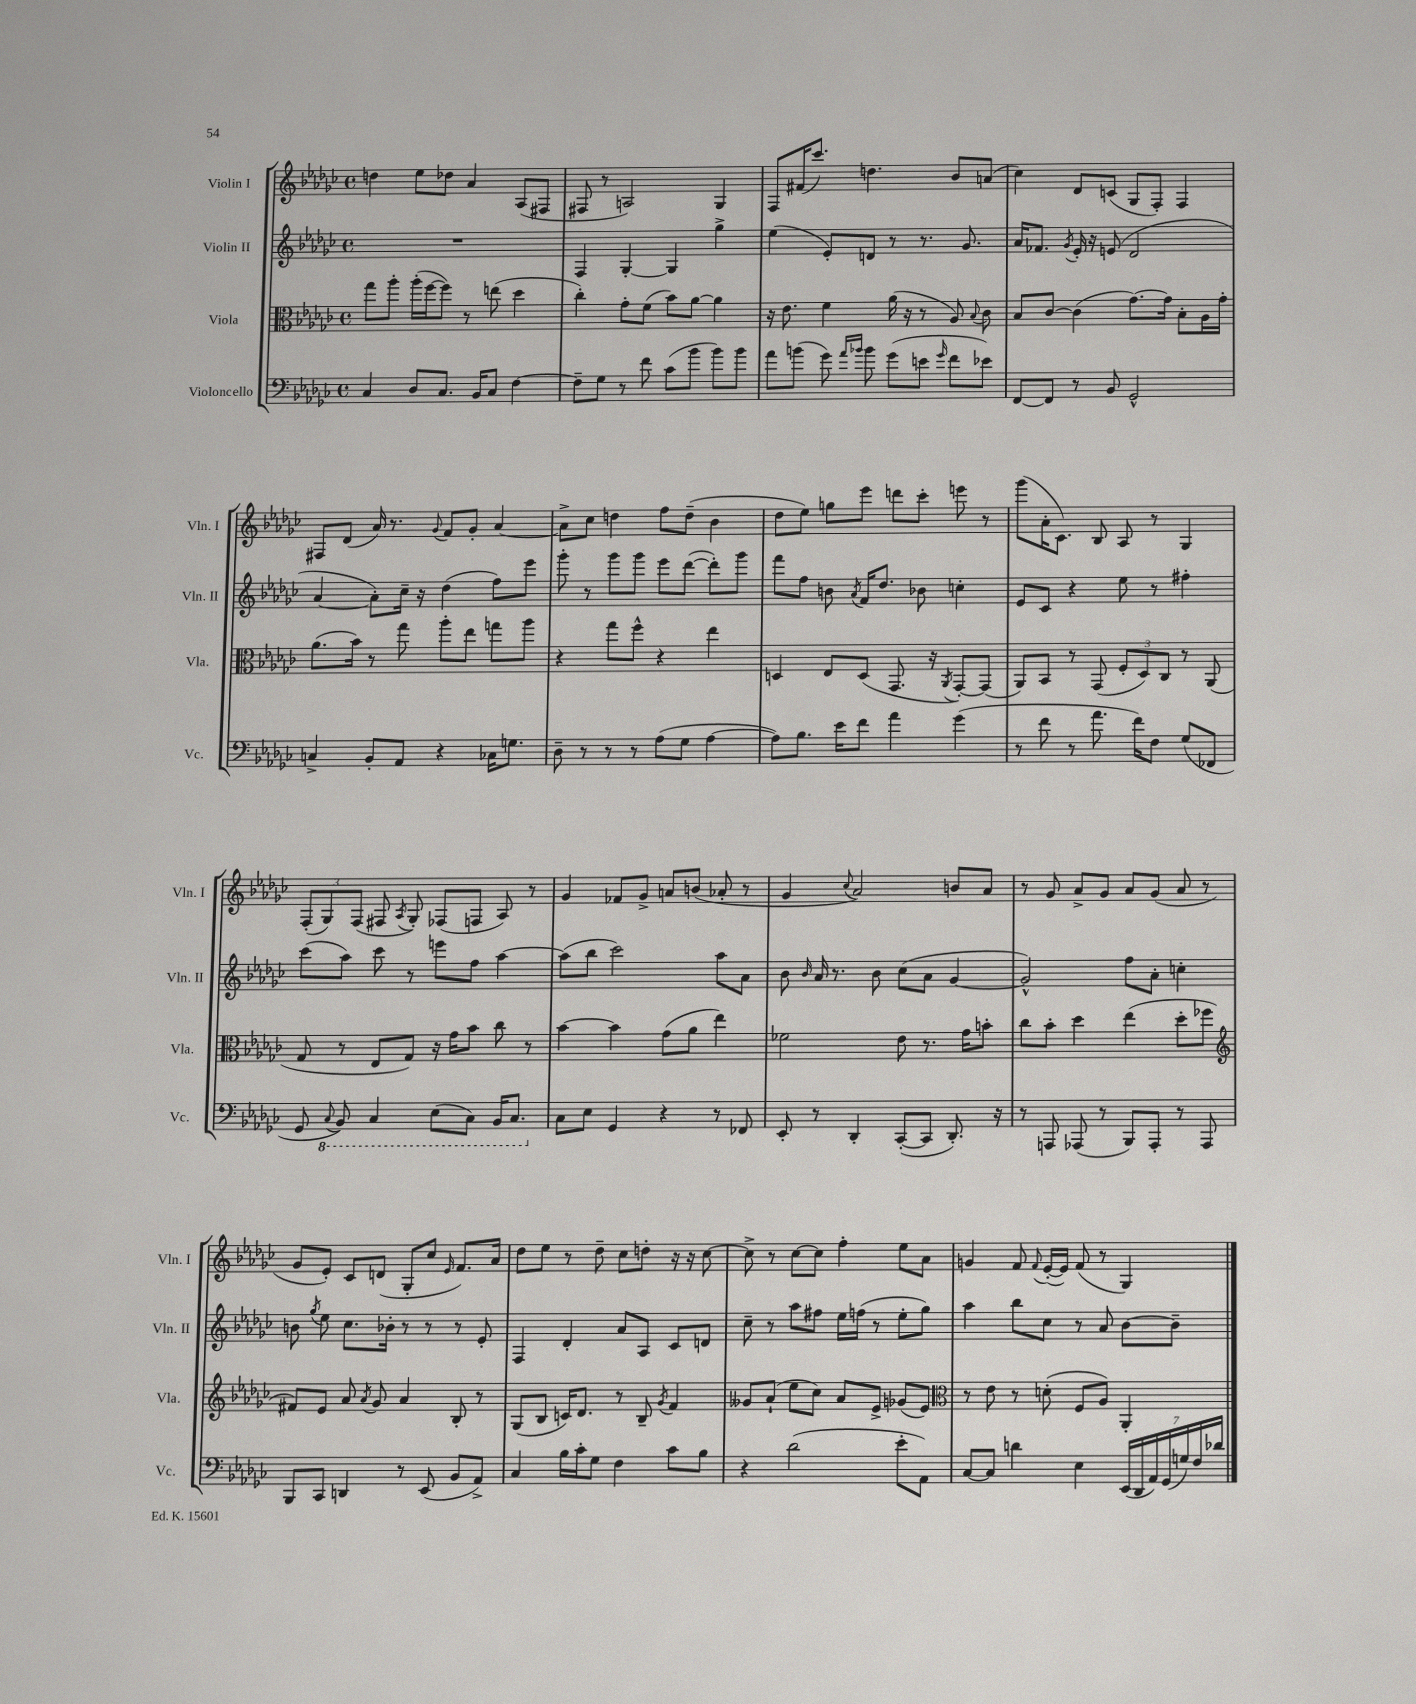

**kern	**kern	**kern	**kern
*staff4	*staff3	*staff2	*staff1
*clefF4	*clefC3	*clefG2	*clefG2
*k[b-e-a-d-g-c-]	*k[b-e-a-d-g-c-]	*k[b-e-a-d-g-c-]	*k[b-e-a-d-g-c-]
*M4/4	*M4/4	*M4/4	*M4/4
*met(c)	*met(c)	*met(c)	*met(c)
4C-/	8gg-\L	1r	4dd\
.	8aa-'\J	.	.
8D-/L	(16aa-'\LL	.	8ee-\L
.	[16ff\J	.	.
8.C-/J	8ff\]J)	.	8dd-\J
.	8r	.	4a-/
16BB-/LK	.	.	.
8C-/J	(8ee\	.	.
[4F\	4dd-\	.	(8A-/L
.	.	.	8F#/J
=	=	=	=
8F~\]L	4cc-'\)	4F/	8F#/
8G-\J	.	.	8r
8r	8g-'\L	[4G-'/	2A/)
8f\	(8f\J	.	.
(8c-\L	8b-\L)	4G-/]	.
8b-\J	[8a-\J	.	.
8b-\L)	4a-\]	4gg-^\	4G-/
8b-\J	.	.	.
=	=	=	=
8a-\L	16r	(4ee-\	8F/L
.	8.e-\	.	.
(8b\J	.	.	(16f#/K
.	.	.	8.ccc-/J)
8g-\)	4f\	8e-'/L)	.
16qqa-/LL	.	.	.
16qqb-/JJ	.	.	.
8b-\	.	8d/J	4.dd\
(8g-\L	(16a-\	8r	.
.	16r	.	.
8e\J	8r	8.r	.
16qqg-/	.	.	.
8f\L	8A-/)	.	8b-/L
.	.	8.g-/	.
.	8qqB-/	.	.
8e-\J)	8c-\	.	(8a/J
=	=	=	=
[8FF/L	8B-/L	16a-/LK	4cc-\)
.	.	8.f-/J	.
8FF/]J	[8c-/J	.	.
.	.	8qg-/	.
8r	(4c-\]	16e-'/	8d-/L
.	.	16r	.
8BB-/	.	(8e/	(8c/J
2GG-^^/	[8.g-\L)	2d-/	8G-/L
.	.	.	8F'/J)
.	16g-\]Jk	.	.
.	8B-'\L	.	4F/
.	16A-\L	.	.
.	16g-'\JJ	.	.
=	=	=	=
4C^/	(8.a-\L	[4a-/	8F#/L
.	.	.	(8d-/J
.	16b-\Jk)	.	.
8BB-'/L	8r	8a-'\]L)	16a-/)
.	.	.	8.r
8AA-/J	8gg-\	16cc-~\Jk	.
.	.	16r	.
.	.	.	8qqg-/
4r	8aa-'\L	(4dd-\	8f/L
.	8ee-\J	.	8g-'/J
16C-\LK	8gg\L	8ff\L)	[4a-/
8.G\J	.	.	.
.	8aa-\J	8eee-\J	.
=	=	=	=
8D-~\	4r	8ggg-'\	8a-^\]L
8r	.	8r	8cc-\J
8r	8gg-\L	8ggg-\L	4dd\
8r	8ff^^\J	8ggg-\J	.
(8A-\L	4r	8eee-\L	8ff\L
8G-\J	.	([8ddd-\J	(8dd~\J
[4A-\	4ee-\	8ddd-'\]L)	4b-\
.	.	8ggg-\J	.
=	=	=	=
8A-\]L)	4D/	8fff\L	8dd-\L
8.B-\J	.	8ff\J	8ee-\J)
.	8E-/L	8b\	8gg\L
16e-\LK	.	.	.
.	.	8qa-/	.
8f\J	(8D/J	16f/LK	8eee-\J
.	.	8.dd-/J	.
4a-\	8.GG-/	.	8ddd\L
.	.	8b-\	8ccc-'\J
.	16r	.	.
.	8qAA-/	.	.
(4g-\	[8GG-'/L)	4cc'\	8eee\
.	(8GG-/]J	.	8r
=	=	=	=
8r	8AA-/L)	8e-/L	(8ggg-\L
8f\	8BB-/J	8c-/J	16a-'\K
.	.	.	8.c-\J)
8r	8r	4r	.
8.a-\	(8GG-/	.	8B-/
.	12F'/L	8ee-\	8A-/
16f\LK)	.	.	.
.	12D-/)	.	.
8F\J	.	8r	8r
.	12C-/J	.	.
(8G-/L	8r	4ff#'\	4G-/
8FF-/J	(8AA-/	.	.
=	=	=	=
8GG-/	8G-/	(8ccc-\L	(12F'/L
.	.	.	12G-/)
8qqCC-/	.	.	.
8BBB-/)	8r	8aa-\J)	.
.	.	.	(12F/J
4CC-/	8E-/L	8ccc-\	8F#/
.	.	.	8qA-/
.	8G-/J)	8r	8G-'/)
(8EE-\L	16r	8eee\L	(8F-/L
.	16g-\LK	.	.
8CC-\J)	8b-\J	8ff\J	8F/J
16BBB-/LK	8cc-\	[4aa-\	8A-/)
8.CC-/J	.	.	.
.	8r	.	8r
=	=	=	=
8C-\L	[4b-\	(8aa-\]L	4g-/
8E-\J	.	8bb-\J	.
4GG-/	4b-\]	2ccc-\)	8f-/L
.	.	.	8g-^/J
4r	(8g-\L	.	8a/L
.	8a-\J	.	(8b/J
8r	4ee-\)	8aa-\L	8a-'/
8FF-/	.	8a-\J	8r
=	=	=	=
8EE-'/	2f-\	8b-\	4g-/
.	.	16qqb-/	.
8r	.	16a-/	.
.	.	8.r	.
.	.	.	8qqcc-/
4DD-'/	.	.	2a-/)
.	.	8b-\	.
([8CC-'/L	8e-\	(8cc-\L	.
8CC-/]J	8.r	8a-\J	.
8.DD-'/)	.	[4g-/	8b/L
.	16g-\LK	.	.
.	8b'\J	.	8a-/J
16r	.	.	.
=	=	=	=
8r	8cc-\L	2g-^^/])	8r
8AAA/	8b-'\J	.	8g-/
(8AAA-/	4dd-\	.	8a-^/L
8r	.	.	8g-/J
8BBB-/L)	(4ee-\	8ff\L	8a-/L
8AAA-'/J	.	8a-'\J	(8g-/J
8r	8dd-'\L	4cc'\	8a-/
8AAA-/	8ff-\J	.	8r
=	=	=	=
*	*clefG2	*	*
8BBB-/L	8f#/L)	8b\	8g-/L
.	.	8qgg-/	.
8CC-/J	8e-/J	8ee-\	8e-'/J)
4DD/	8a-/	8.cc-\L	8c-/L
.	8qa-/	.	.
.	8g-/	.	(8d/J
.	.	16b-'\Jk	.
8r	4a-/	8r	8G-'/L
(8EE-/	.	8r	8cc-/J
.	.	.	16qqe-/
8BB-/L	8B-'/	8r	8.f/L)
8AA-^/J)	8r	8e-'/	.
.	.	.	16a-/Jk
=	=	=	=
4C-/	(8G-/L	4F/	8dd-\L
.	8B-/J	.	8ee-\J
16B-\LL	16c/LK)	4d-'/	8r
16c-'\J	8.d-/J	.	.
8G-\J	.	.	8dd-~\
4F\	8r	8a-/L	8cc-\L
.	8B-~/	8A-/J	8dd'\J
.	8qg-/	.	.
8c-\L	4f/	8c-/L	16r
.	.	.	16r
8B-\J	.	8d/J	[8cc-\
=	=	=	=
4r	8g--/L	8cc-~\	8cc-^\]
.	(8a-`/J	8r	8r
(2d-\	8ee-\L	8aa-\L	[8cc-\L
.	8cc-\J)	8ff#\J	8cc-\]J
.	8a-/L	16ee-\LL	4ff'\
.	.	(16ff\JJ	.
.	8e-^/J	8r	.
8e-'\L	(8g-/L	8ee-'\L	8ee-\L
8AA-\J)	8e-/J)	8gg-\J)	8a-\J
=	=	=	=
*	*clefC3	*	*
[8C-/L	8r	4aa-\	4g/
8C-/]J	8e-\	.	.
4d\	8r	8bb-\L	8f/
.	.	.	8qqf/
.	(8d'\	8cc-\J	([16e-'/LL
.	.	.	16e-/]JJ)
4E-\	8F/L	8r	(8f/
.	8A-/J)	8a-/	8r
(28EE-/LL	4AA-'/	[8b-\L	4G-/)
28DD-/	.	.	.
28AA-/)	.	.	.
(28GG-/	.	.	.
.	.	8b-~\]J	.
28G/)	.	.	.
28F/	.	.	.
28d-/JJ	.	.	.
==	==	==	==
*-	*-	*-	*-
